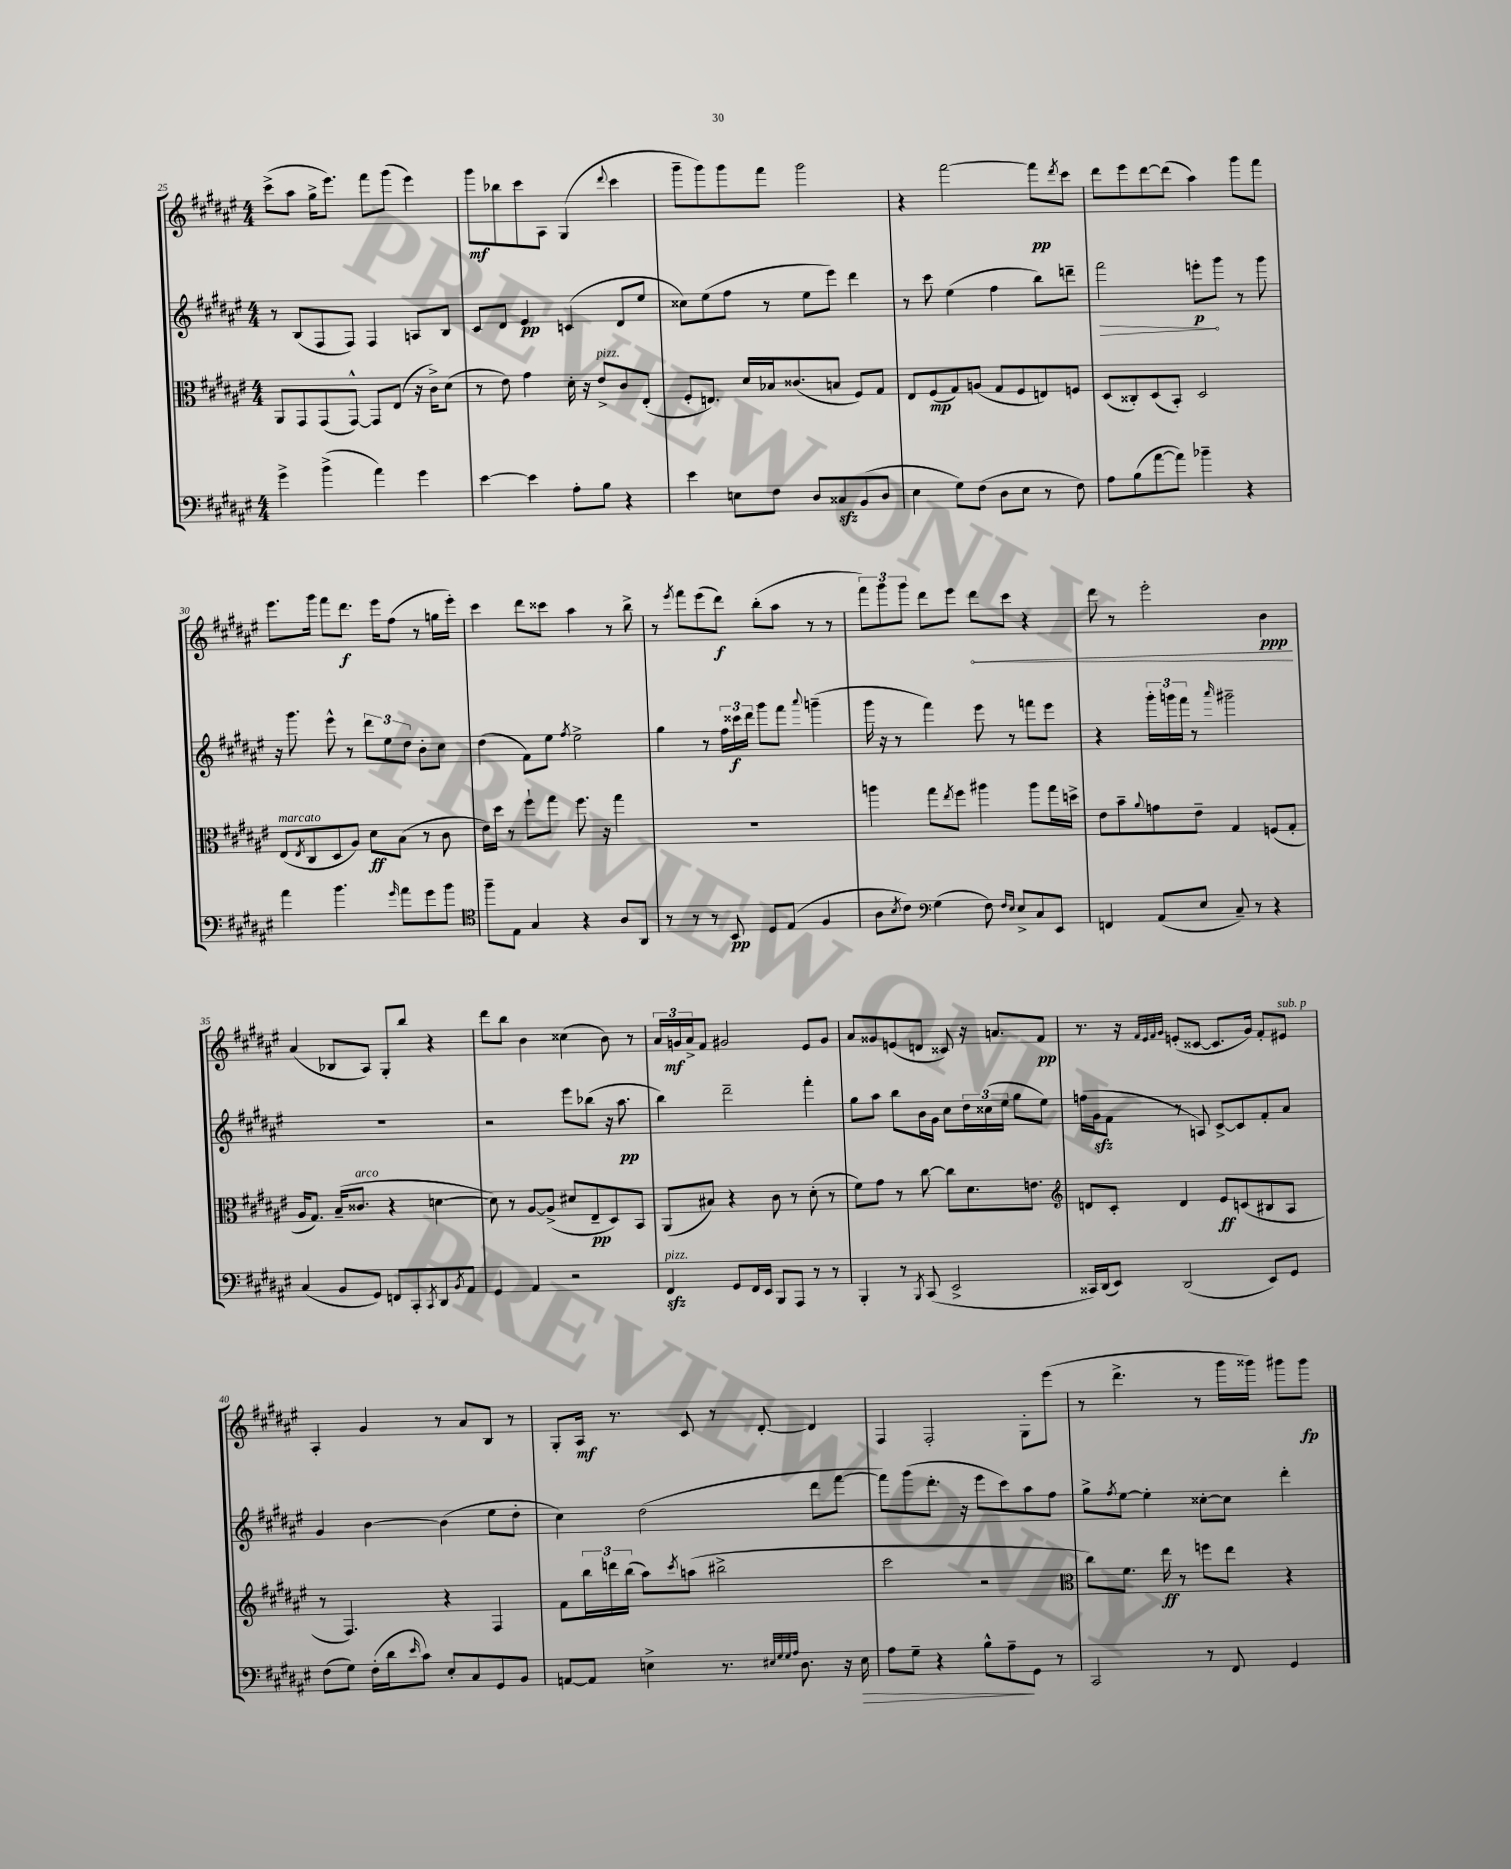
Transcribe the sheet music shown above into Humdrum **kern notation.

**kern	**kern	**kern	**kern
*staff4	*staff3	*staff2	*staff1
*clefF4	*clefC3	*clefG2	*clefG2
*k[f#c#g#d#a#e#]	*k[f#c#g#d#a#e#]	*k[f#c#g#d#a#e#]	*k[f#c#g#d#a#e#]
*M4/4	*M4/4	*M4/4	*M4/4
4g#^	8AA#	8r	(8ccc#^
.	8GG#	(8B	8aa#
(4b^	(8GG#	8F#	16gg#^
.	.	.	8.eee#)
.	[8GG#^^)	8F#)	.
4a#)	8GG#]	4F#	8fff#
.	(8E#	.	(8ggg#
4g#	16r	8A	4eee#)
.	16c#^)	.	.
.	(8d#	8B	.
=	=	=	=
[4e#	8r	8c#	8ggg#
.	8e#)	8d#	8bb-
4e#]	4g#	4e#	8ccc#
.	.	.	8A#
8A#'	16d#'	(4c	(4G#
.	16r	.	.
8B	8e#^	.	.
.	.	.	8qqddd#
4r	8c#	8d#	4ccc#
.	(8E#'	8ee#	.
=	=	=	=
4e#	8F#'	8cc##)	8ggg#~
.	8.E)	(8ee#	8ggg#)
8E	.	8ff#	8ggg#
.	16d#	.	.
8F#	16B-	8r	8fff#
.	(8.c##	.	.
8D#	.	8ee#	2ggg#
8C##	8B	8eee#)	.
(8BB	8F#)	4ddd#	.
8D#	8G#	.	.
=	=	=	=
4E#	8E#	8r	4r
.	(8F#	8ccc#	.
8G#)	8G#)	(4ee#	[2fff#
(8F#	(8A	.	.
8D#	8G#	4ff#	.
8E#	8F#	.	.
8r	8E)	8bb)	8fff#]
.	.	.	8qddd#
8F#)	8F	8ddd~	8ccc#
=	=	=	=
8A#	(8D#	2fff#	8ddd#
(8B	8C##')	.	8eee#
[8a#	(8D#	.	[8ddd#
8a#])	8BB')	.	(8ddd#]
4b-~	2D#	8eee'	4aa#)
.	.	8ggg#	.
4r	.	8r	8ggg#
.	.	8ggg#	8fff#
=	=	=	=
4a#	(8E#	16r	8.eee#
.	.	8.ggg#	.
.	8qE#	.	.
.	8C#	.	.
.	.	.	16ggg#
4.b	8D#	8eee#^^	8fff#
.	8A#)	8r	8.ddd#
.	8d#	12ddd#	.
.	.	.	16eee#
.	.	12ee#	.
16qqg#	.	.	.
8a#	(8B	.	(8ff#
.	.	12dd#	.
8g#	8r	8b'	8r
8b	8c#	8cc#	16gg
.	.	.	16eee#')
=	=	=	=
*clefC4	*	*	*
8ff#~	16e#)	(4dd#	4ccc#
.	16dd#	.	.
8E#	8r	.	.
4G#	8ff#`	8f#)	8ddd#
.	8gg#	8ee#	8ccc##
.	.	8qff#	.
4r	8.ff#	2ee#^	4aa#
.	16r	.	.
8A#	4gg#	.	8r
8AA#	.	.	8bb^
=	=	=	=
8r	1r	4gg#	8r
.	.	.	8qeee#
8r	.	.	8fff#
8r	.	8r	(8eee#
8BB	.	24ff#	8ddd#)
.	.	24ccc##	.
.	.	24ddd#	.
8D#	.	8ggg#	(8bb'
(8E#	.	8fff#	8aa#
.	.	8qqaaa#	.
4F#	.	(4ggg~	8r
.	.	.	8r
=	=	=	=
8A#	4aa	16ggg#	12fff#)
.	.	16r	.
.	.	.	12ggg#
8qB	.	.	.
8c#)	.	8r	.
.	.	.	12ggg#
*clefF4	*	*	*
(4G#	8gg#	4fff#)	8ddd#
.	8qee#	.	.
.	8ff#	.	8eee#
8F#)	4aa#	8eee#	8ddd#
16qqF#	.	.	.
16qqE#	.	.	.
8E#^	.	8r	8ccc#
8C#	8aa#	8fff	4r
8EE#	16gg#	8eee#	.
.	16dd^	.	.
=	=	=	=
4FF	8e#	4r	8ddd#
.	8b~	.	8r
.	8qqa#	.	.
(8AA#	8g	24ggg#'	2eee#'
.	.	24ggg	.
.	.	24fff#	.
8E#	8e#~	8r	.
.	.	16qqaaa#	.
8C#~)	4G#	2ggg#~	.
8r	.	.	.
4r	(8F	.	4b
.	8G#'	.	.
=	=	=	=
(4C#	16A#	1r	(4a#
.	8.G#)	.	.
8BB	(16B~	.	8B-
.	8.c##	.	.
8GG#)	.	.	8A#)
8FF	4r	.	8G#'
8CC#'	.	.	8bb
8qCC#	.	.	.
8DD#	[4d	.	4r
8qBB	.	.	.
8AA#	.	.	.
=	=	=	=
4GG#	8d])	2r	8ddd#
.	8r	.	8bb
4AA#	[8A#	.	4b
.	(8A#^]	.	.
2r	8d#	8eee#	(4cc##
.	8E#~	(8bb-	.
.	8D#)	16r	8b)
.	.	8.aa#	.
.	8BB	.	8r
=	=	=	=
4FF#	(8AA#	4bb)	24a#
.	.	.	24g
.	.	.	24a#^
.	8B#)	.	8f#
8GG#	4r	2ddd#~	2g#
16FF#	.	.	.
16EE#	.	.	.
8BBB	8c#	.	.
8AAA#	8r	.	.
8r	(8d#'	4fff#'	8e#
8r	8r	.	8g#
=	=	=	=
4BBB'	8f#)	8gg#	8a#
.	8g#	8aa#	8g##
8r	8r	8bb	(8e
8qBBB	.	.	.
(8CC#	[8cc#	16b	8d
.	.	16g#	.
2EE#^	8cc#]	8cc#	8c##)
.	8.d#	24dd#	16r
.	.	(24cc##	.
.	.	.	8.a
.	.	24ee#	.
.	.	8gg#	.
.	8.e	.	.
.	.	8ee#)	8f#
=	=	=	=
*	*clefG2	*	*
16CC##)	8d	(16ff	8.r
(16DD#	.	16g#	.
8EE#)	8c#'	8f#	.
.	.	.	16r
.	.	.	32qqf#
.	.	.	32qqe#
.	.	.	32qqf#
.	.	.	32qqg#
(2DD#	4d	8r	(8e'
.	.	8A)	[8c##
.	8e#	[8c#^	8.c##]
.	(8c	8c#]	.
.	.	.	16g#)
8EE#)	8B#	8f#'	8f#'
8GG#	8A#	8a#	8e#
=	=	=	=
(8F#	8r	4g#	4A#'
8G#)	4.F#)	.	.
(16F#'	.	[4b	4g#
16d#	.	.	.
16qqe#	.	.	.
8c#)	.	.	.
8E#'	4r	(4b]	8r
8C#	.	.	8a#
8GG#	4F#	8ee#	8B
8BB	.	8dd#'	8r
=	=	=	=
[8AA	8f#	4cc#)	8G#'
8AA]	24bb	.	16A#
.	24ddd	.	.
.	.	.	8.r
.	(24bb	.	.
4E^	8aa#)	(2dd#	.
.	8qccc#	.	.
.	(8aa	.	8c#
8.r	2bb#^	.	8r
.	.	.	[8d#'
32qqE#	.	.	.
32qqG#	.	.	.
32qqG#	.	.	.
32qqA#	.	.	.
8.D#	.	.	.
.	.	8ddd#	4d#]
16r	.	[8fff#	.
16E#	.	.	.
=	=	=	=
8A#	2ccc#	8fff#])	4F#
8G#~	.	(8ggg#	.
4r	.	8.ddd#'	2F#'
.	.	16r	.
8B^^	2r	8eee#	.
8A#~	.	8ccc#)	.
8GG#	.	8aa#	8G#'
8r	.	8ff#	(8eee#
=	=	=	=
*	*clefC3	*	*
2CC#	8cc#)	8gg#^	8r
.	.	8qff#	.
.	8.f#	[8ee#	4.ddd#^
.	.	4ee#']	.
.	16ee#	.	.
.	8r	.	.
8r	8ff	[8cc##'	8r
8FF#	8ee#	8cc##]	16ggg#
.	.	.	16ggg##)
4GG#	4r	4ddd#'	8ggg#
.	.	.	8ggg#
==	==	==	==
*-	*-	*-	*-
